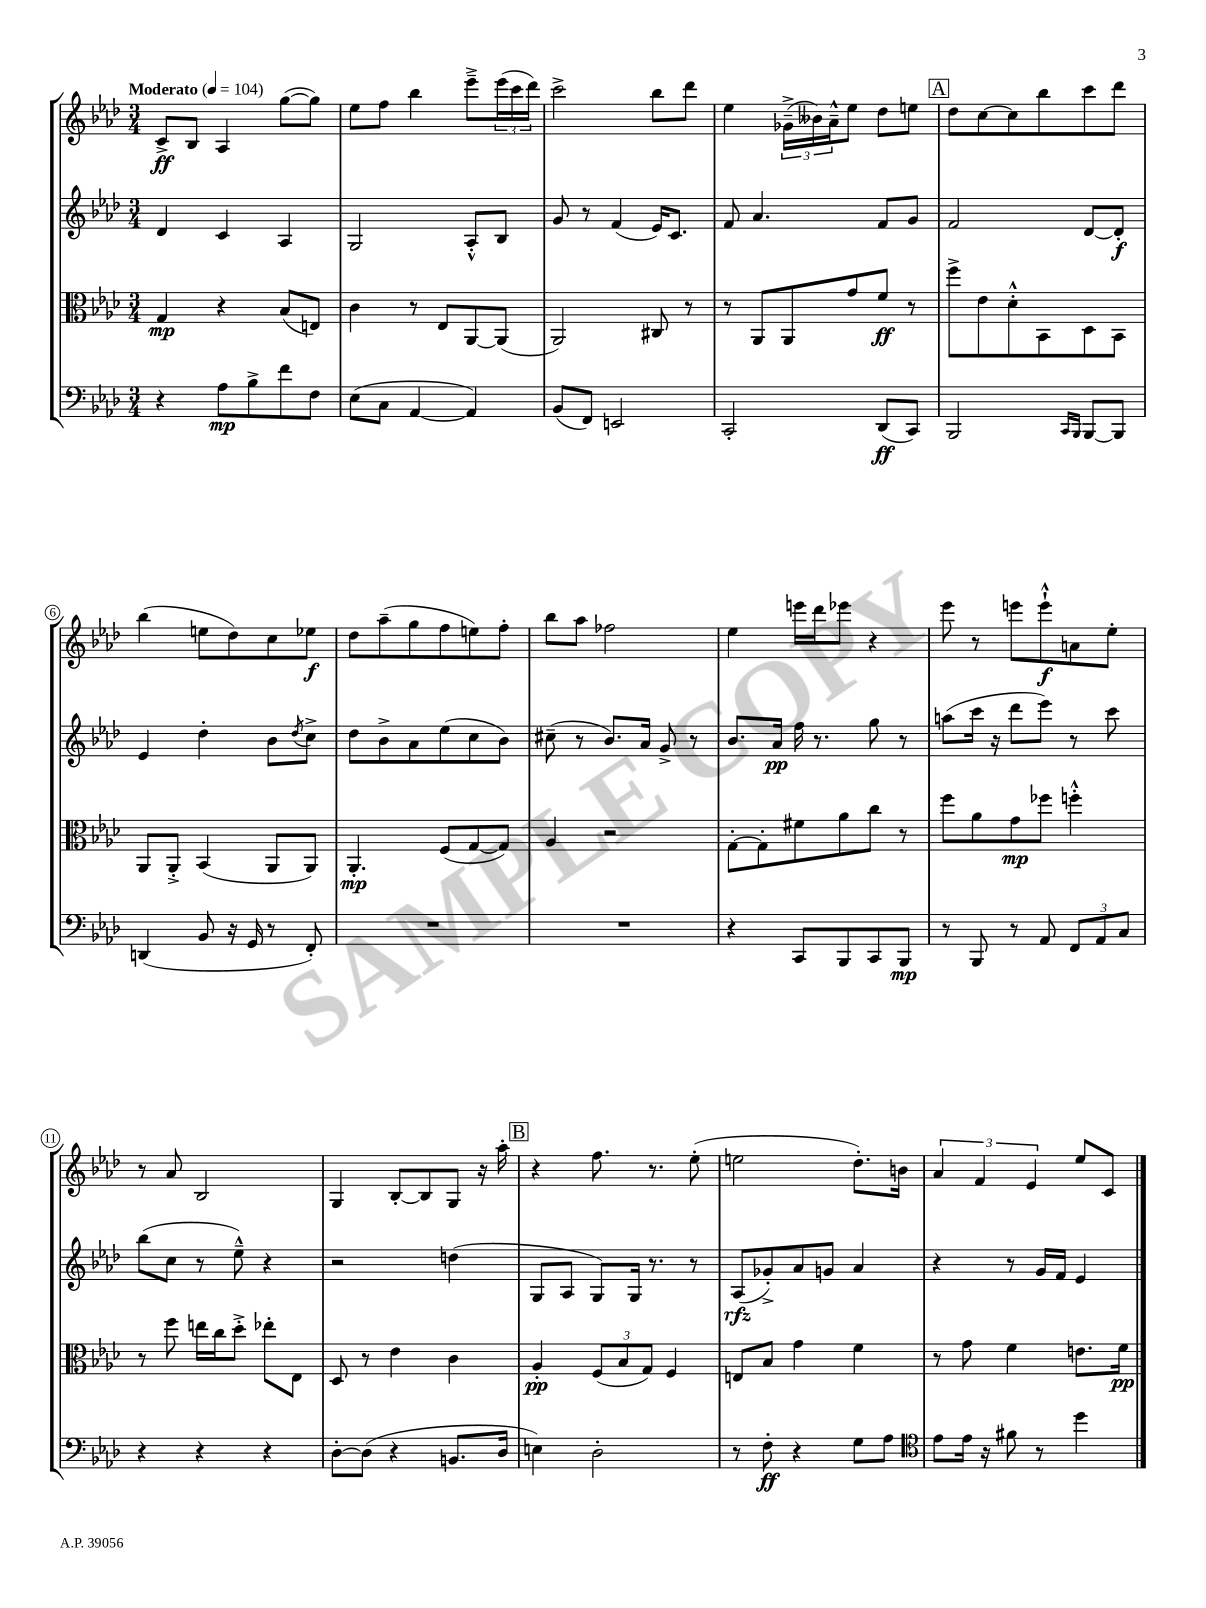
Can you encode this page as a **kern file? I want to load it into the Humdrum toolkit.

**kern	**dynam	**kern	**dynam	**kern	**dynam	**kern	**dynam
*part4	*part4	*part3	*part3	*part2	*part2	*part1	*part1
*staff4	*staff4	*staff3	*staff3	*staff2	*staff2	*staff1	*staff1
*clefF4	*	*clefC3	*	*clefG2	*	*clefG2	*
*k[b-e-a-d-]	*	*k[b-e-a-d-]	*	*k[b-e-a-d-]	*	*k[b-e-a-d-]	*
*M3/4	*	*M3/4	*	*M3/4	*	*M3/4	*
*MM104	*	*MM104	*	*MM104	*	*MM104	*
=1	=1	=1	=1	=1	=1	=1	=1
!	!	!	!	!	!	!LO:TX:a:B:t=Moderato	!
4r	.	4G/	mp	4d-/	.	8c^/L	ff
.	.	.	.	.	.	8B-/J	.
8A-\L	mp	4r	.	4c/	.	4A-/	.
8B-^\	.	.	.	.	.	.	.
8f\	.	(8B-/L	.	4A-/	.	([8gg\L	.
8F\J	.	8En/J)	.	.	.	8gg\J])	.
=2	=2	=2	=2	=2	=2	=2	=2
(8E-\L	.	4c\	.	2G/	.	8ee-\L	.
8C\J	.	.	.	.	.	8ff\J	.
[4AA-/	.	8r	.	.	.	4bb-\	.
.	.	8E-/L	.	.	.	.	.
4AA-/])	.	[8AA-/	.	8A-'^^/L	.	8eee-~^\L	.
.	.	(8AA-/J]	.	8B-/J	.	(24eee-\L	.
.	.	.	.	.	.	24ccc\	.
.	.	.	.	.	.	24ddd-\JJ)	.
=3	=3	=3	=3	=3	=3	=3	=3
(8BB-/L	.	2AA-/)	.	8g/	.	2ccc^\	.
8FF/J)	.	.	.	8r	.	.	.
2EEn/	.	.	.	(4f/	.	.	.
.	.	8C#X/	.	16e-/KL)	.	8bb-\L	.
.	.	.	.	8.c/J	.	.	.
.	.	8r	.	.	.	8ddd-\J	.
=4	=4	=4	=4	=4	=4	=4	=4
2CC'/	.	8r	.	8f/	.	4ee-\	.
.	.	8AA-/L	.	4.a-/	.	.	.
.	.	8AA-/	.	.	.	(24g-X~^\LL	.
.	.	.	.	.	.	24b--X\)	.
.	.	.	.	.	.	24a-~^^\J	.
.	.	8g/	.	.	.	8ee-\J	.
(8DD-/L	ff	8f/J	ff	8f/L	.	8dd-\L	.
8CC/J)	.	8r	.	8g/J	.	8een\J	.
!!LO:REH:place=s1:t=A
=5	=5	=5	=5	=5	=5	=5	=5
2BBB-/	.	8ff^\L	.	2f/	.	8dd-\L	.
.	.	8e-\	.	.	.	[8cc\	.
.	.	8d-'^^\	.	.	.	8cc\]	.
.	.	8BB-\	.	.	.	8bb-\	.
16qqCC/LL	.	.	.	.	.	.	.
16qqBBB-/JJ	.	.	.	.	.	.	.
[8BBB-/L	.	8D-\	.	[8d-/L	.	8ccc\	.
8BBB-/J]	.	8BB-\J	.	8d-'/J]	f	8ddd-\J	.
!!LO:LB:g=z
=6	=6	=6	=6	=6	=6	=6	=6
(4DDn/	.	8AA-/L	.	4e-/	.	(4bb-\	.
.	.	8AA-'^/J	.	.	.	.	.
8BB-/	.	(4BB-/	.	4dd-'\	.	8een\L	.
16r	.	.	.	.	.	8dd-\)	.
16GG/	.	.	.	.	.	.	.
8r	.	8AA-/L	.	8b-\L	.	8cc\	.
.	.	.	.	8qdd-/	.	.	.
8FF'/)	.	8AA-/J)	.	8cc^\J	.	8ee-X\J	f
=7	=7	=7	=7	=7	=7	=7	=7
2.r	.	4.AA-'/	mp	8dd-\L	.	8dd-\L	.
.	.	.	.	8b-^\	.	(8aa-~\	.
.	.	.	.	8a-\	.	8gg\	.
.	.	(8F/L	.	(8ee-\	.	8ff\	.
.	.	[8G/	.	8cc\	.	8een\)	.
.	.	8G/J])	.	8b-\J)	.	8ff'\J	.
=8	=8	=8	=8	=8	=8	=8	=8
2.r	.	4A-/	.	(8cc#X~\	.	8bb-\L	.
.	.	.	.	8r	.	8aa-\J	.
.	.	2r	.	8.b-/L)	.	2ff-X\	.
.	.	.	.	16a-/Jk	.	.	.
.	.	.	.	8g^/	.	.	.
.	.	.	.	8r	.	.	.
=9	=9	=9	=9	=9	=9	=9	=9
4r	.	[8G'\L	.	8.b-/L	.	4ee-\	.
.	.	8G'\]	.	.	.	.	.
.	.	.	.	16a-/Jk	pp	.	.
8CC/L	.	8f#X\	.	16ff\	.	16eeen\LL	.
.	.	.	.	8.r	.	16ddd-\J	.
8BBB-/	.	8a-\	.	.	.	8eee-X\J	.
8CC/	.	8cc\J	.	8gg\	.	4r	.
8BBB-/J	mp	8r	.	8r	.	.	.
=10	=10	=10	=10	=10	=10	=10	=10
8r	.	8ff\L	.	(8aan\L	.	8eee-\	.
8BBB-/	.	8a-\	.	16ccc\Jk	.	8r	.
.	.	.	.	16r	.	.	.
8r	.	8g\	mp	8ddd-\L	.	8eeen\L	.
8AA-/	.	8ff-X\J	.	8eee-\J)	.	8eee`^^\	f
12FF/L	.	4ffn'^^\	.	8r	.	8an\	.
12AA-/	.	.	.	.	.	.	.
.	.	.	.	8ccc\	.	8ee-'\J	.
12C/J	.	.	.	.	.	.	.
!!LO:LB:g=z
=11	=11	=11	=11	=11	=11	=11	=11
4r	.	8r	.	(8bb-\L	.	8r	.
.	.	8ff\	.	8cc\J	.	8a-/	.
4r	.	16een\LL	.	8r	.	2B-/	.
.	.	16cc\J	.	.	.	.	.
.	.	8dd-'^\J	.	8ee-~^^\)	.	.	.
4r	.	8ee-X'\L	.	4r	.	.	.
.	.	8E-\J	.	.	.	.	.
=12	=12	=12	=12	=12	=12	=12	=12
[8D-'\L	.	8D-/	.	2r	.	4G/	.
(8D-\J]	.	8r	.	.	.	.	.
4r	.	4e-\	.	.	.	[8B-'/L	.
.	.	.	.	.	.	8B-/]	.
8.BBn/L	.	4c\	.	(4ddn\	.	8G/J	.
.	.	.	.	.	.	16r	.
16D-/Jk	.	.	.	.	.	16aa-'\	.
!!LO:REH:place=s1:t=B
=13	=13	=13	=13	=13	=13	=13	=13
4En\)	.	4A-'/	pp	8G/L	.	4r	.
.	.	.	.	8A-/J	.	.	.
2D-'\	.	(12F/L	.	8G/L)	.	8.ff\	.
.	.	12B-/	.	.	.	.	.
.	.	.	.	16G/Jk	.	.	.
.	.	12G/J)	.	.	.	.	.
.	.	.	.	8.r	.	8.r	.
.	.	4F/	.	.	.	.	.
.	.	.	.	8r	.	(8ee-'\	.
=14	=14	=14	=14	=14	=14	=14	=14
8r	.	8En/L	.	(8A-/L	rfz	2een\	.
8F'\	ff	8B-/J	.	8g-X'^/)	.	.	.
4r	.	4g\	.	8a-/	.	.	.
.	.	.	.	8gn/J	.	.	.
8G\L	.	4f\	.	4a-/	.	8.dd-'\L)	.
8A-\J	.	.	.	.	.	.	.
.	.	.	.	.	.	16bn\Jk	.
=15	=15	=15	=15	=15	=15	=15	=15
*clefC4	*	*	*	*	*	*	*
8e-\L	.	8r	.	4r	.	6a-/	.
16e-\Jk	.	8g\	.	.	.	.	.
.	.	.	.	.	.	6f/	.
16r	.	.	.	.	.	.	.
8f#X\	.	4f\	.	8r	.	.	.
.	.	.	.	.	.	6e-/	.
8r	.	.	.	16g/LL	.	.	.
.	.	.	.	16f/JJ	.	.	.
4dd-\	.	8.en\L	.	4e-/	.	8ee-/L	.
.	.	.	.	.	.	8c/J	.
.	.	16f\Jk	pp	.	.	.	.
==	==	==	==	==	==	==	==
*-	*-	*-	*-	*-	*-	*-	*-
